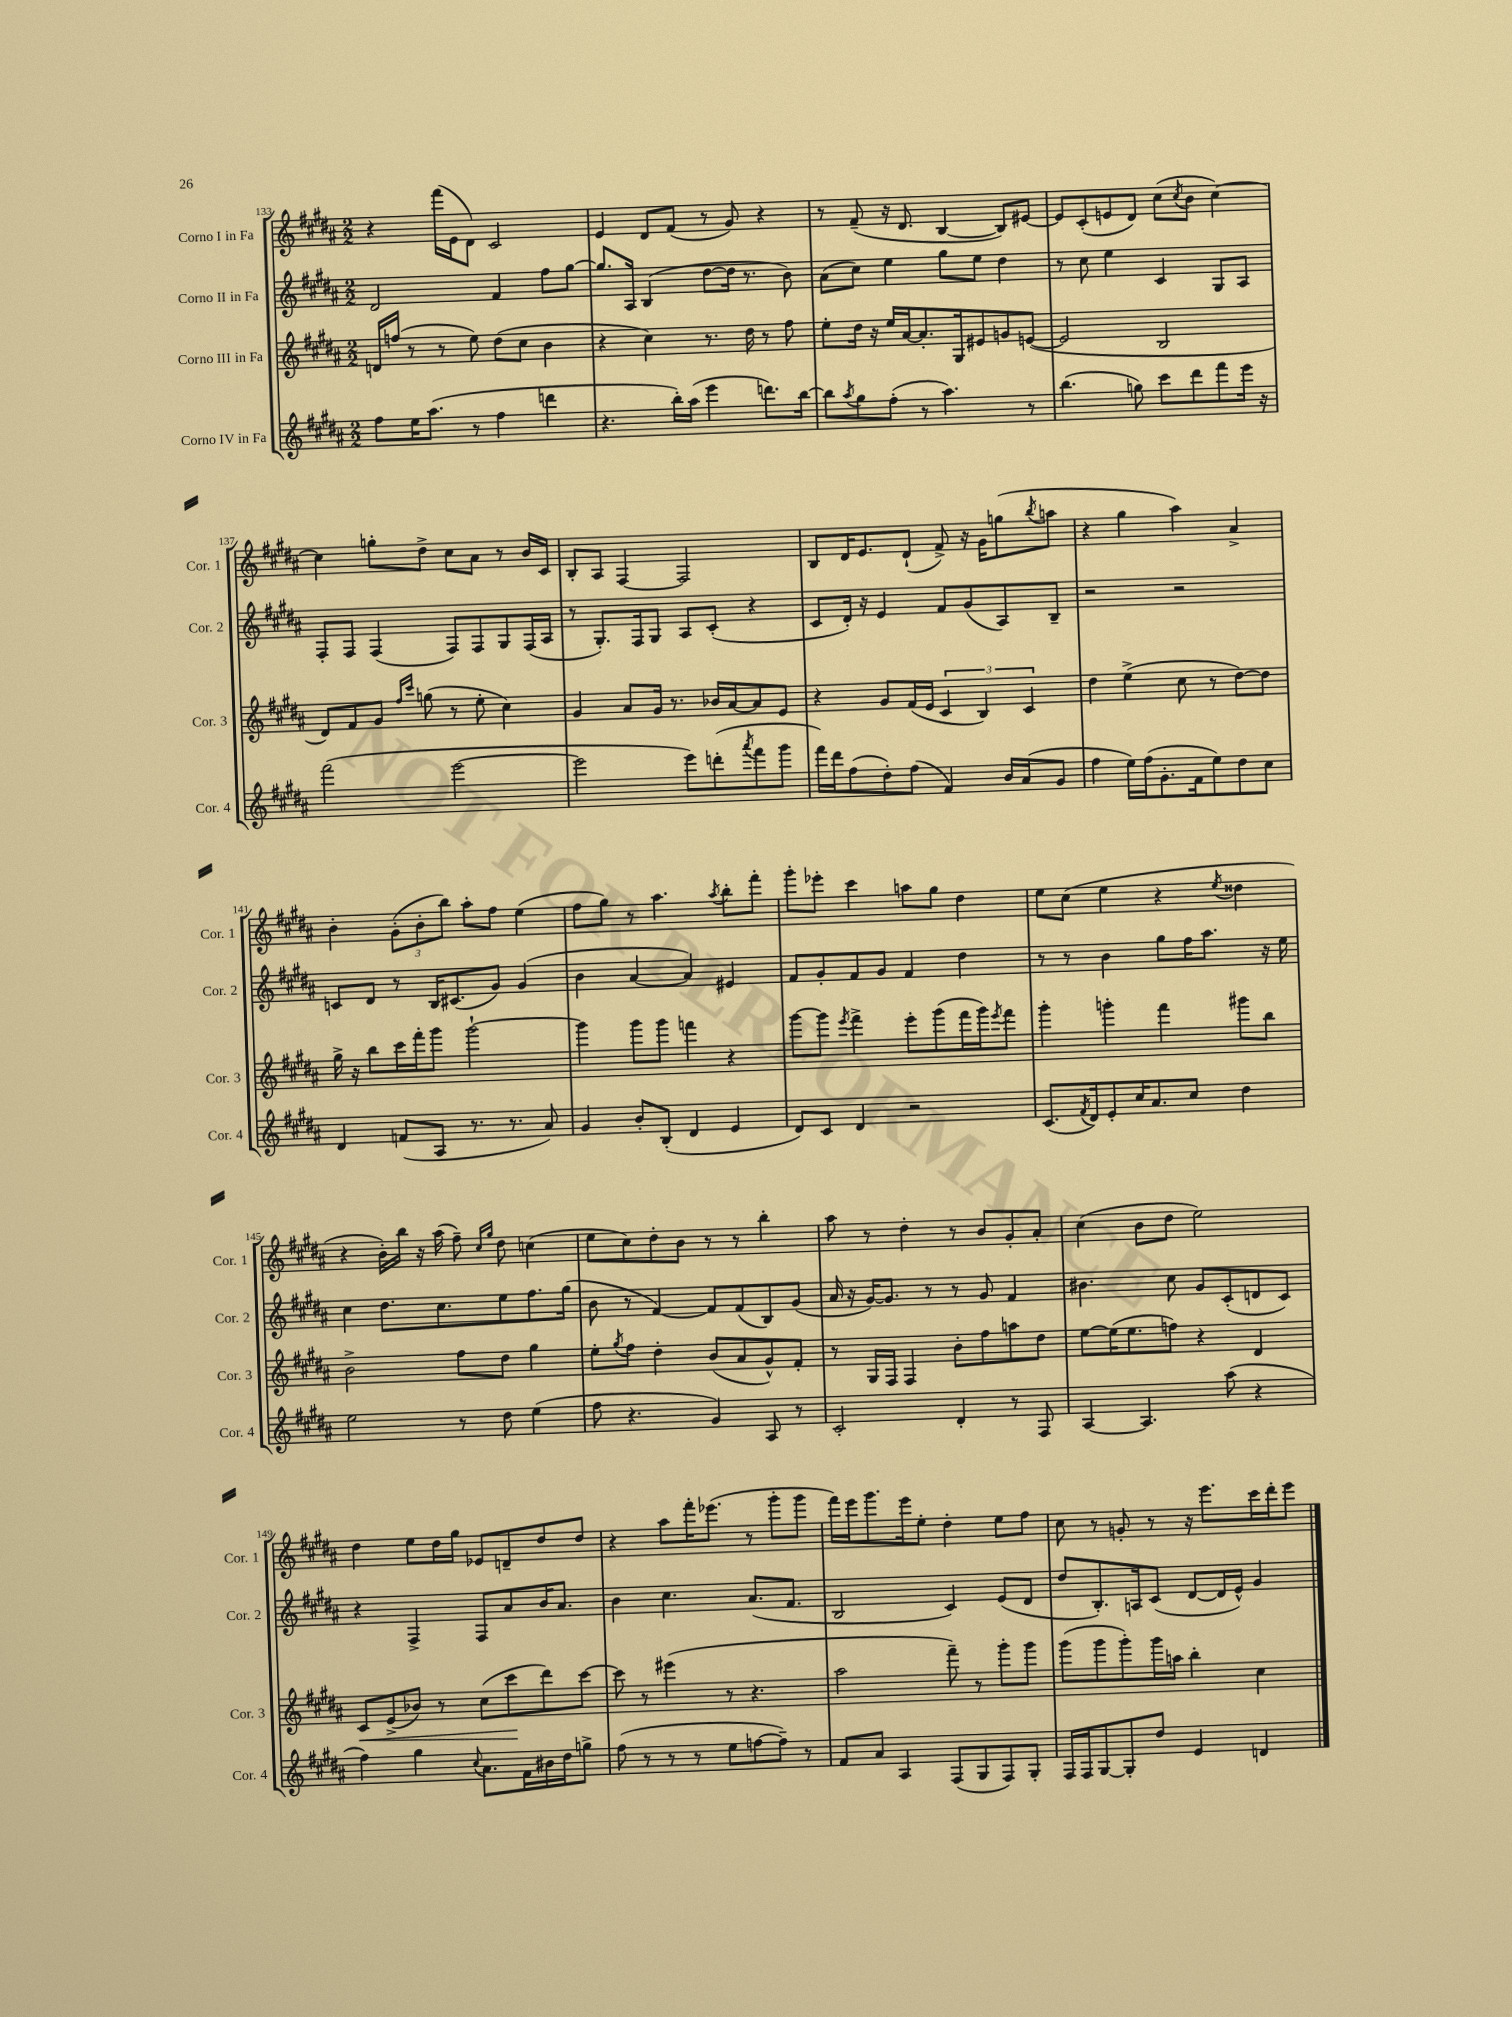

**kern	**kern	**dynam	**kern	**kern
*part4	*part3	*part3	*part2	*part1
*staff4	*staff3	*staff3	*staff2	*staff1
*I"Corno IV in Fa	*I"Corno III in Fa	*	*I"Corno II in Fa	*I"Corno I in Fa
*I'Cor. 4	*I'Cor. 3	*	*I'Cor. 2	*I'Cor. 1
*clefG2	*clefG2	*	*clefG2	*clefG2
*k[f#c#g#d#a#]	*k[f#c#g#d#a#]	*	*k[f#c#g#d#a#]	*k[f#c#g#d#a#]
*M2/2	*M2/2	*	*M2/2	*M2/2
=133	=133	=133	=133	=133
8ff#\L	16dn/LL	.	2d#/	4r
.	(16ffn/JJ	.	.	.
16ee\K	8r	.	.	.
(8.aa#\J	.	.	.	.
.	8r	.	.	(16fff#\LL
.	.	.	.	16e\J
8r	8ee\)	.	.	8d#\J)
4ff#\	(8dd#\L	.	4f#/	2c#/
.	8cc#\J	.	.	.
4dddn\	4b\	.	8ff#\L	.
.	.	.	[8gg#\J	.
=134	=134	=134	=134	=134
4.r	4r	.	8.gg#/L]	4e/
.	.	.	16A#/Jk	.
.	4cc#\)	.	(4B/	8d#/L
16bb'\LL)	.	.	.	(8f#/J
(16aa#\JJ	.	.	.	.
4eee\	8.r	.	[8dd#\L	8r
.	.	.	16dd#\Jk]	8g#/)
.	16dd#\	.	8.r	.
8.dddn\L)	8r	.	.	4r
.	8ff#\	.	8b\)	.
[16bb\Jk	.	.	.	.
=135	=135	=135	=135	=135
8bb\L]	8ee'\L	.	(8a#\L	8r
8qaa#/	.	.	.	.
8gg#\	16dd#\Jk	.	8cc#\J)	(8f#~/
.	16r	.	.	.
(8ff#'\J	16ee/LL	.	4ee\	16r
.	[16a#/J	.	.	8.d#/
8r	8.a#'/]	.	.	.
4.aa#\)	.	.	8gg#\L	[4B/
.	16G#/k	.	.	.
.	8e#X/	.	8ee\J	.
.	8gn/	.	4dd#\	8B/L])
8r	([8en/J	.	.	[8e#X/J
=136	=136	=136	=136	=136
(4.bb\	2e/]	.	8r	8e#/L]
.	.	.	8cc#\	(8c#'/
.	.	.	4ee\	8en/
8ggn\)	.	.	.	8d#/J)
8ccc#\L	2B/	.	4c#/	(8cc#\L
.	.	.	.	8qcc#/
8ddd#\	.	.	.	8b\J
8fff#\	.	.	8G#/L	[4cc#\)
16eee\Jk	.	.	8A#/J	.
16r	.	.	.	.
!!LO:LB:g=z
=137	=137	=137	=137	=137
(2fff#\	8d#/L)	.	8F#'/L	4cc#\]
.	8f#/	.	8F#/J	.
.	8g#/J	.	(4F#/	8ggn'\L
.	16qqff#/LL	.	.	.
.	16qqccc#/JJ	.	.	.
.	(8ggn\	.	.	8dd#^\J
[2eee\	8r	.	8F#/L)	8cc#\L
.	8ee'\	.	8F#/	8a#\J
.	4cc#\)	.	8G#/	8r
.	.	.	(16F#/L	16b/LL
.	.	.	16A#/JJ	16c#/JJ
=138	=138	=138	=138	=138
2eee\]	4g#/	.	8r	8B'/L
.	.	.	8.G#'/L)	8A#/J
.	8a#/L	.	.	[4F#/
.	.	.	16F#/k	.
.	16g#/Jk	.	8G#/J	.
.	8.r	.	.	.
8eee\L)	.	.	8A#/L	2F#/]
(8dddn'\	16b-X/LL	.	(8c#'/J	.
.	[16a#/J	.	.	.
8qaaa#/	.	.	.	.
8fff#\	8a#/]	.	4r	.
8ggg#\J	8e/J	.	.	.
=139	=139	=139	=139	=139
16fff#\LL)	4r	.	8c#/L	8B/L
16ddd#\J	.	.	.	.
(8ff#\	.	.	16d#'/Jk)	16d#/K
.	.	.	16r	8.e/
8dd#'\)	8g#/L	.	4e/	.
(8ff#\J	(16f#/L	.	.	(8d#`/J
.	16e/JJ	.	.	.
4f#/)	6c#/	.	8f#/L	8f#^/)
.	.	.	(8g#/	16r
.	6B/)	.	.	.
.	.	.	.	16g#\KL
16b/LL	.	.	8A#/)	(8ggn\
(16a#/J	.	.	.	.
.	6c#/	.	.	.
.	.	.	.	8qbb/
8g#/J	.	.	8B~/J	8aan\J
=140	=140	=140	=140	=140
4ff#\	4dd#\	.	2r	4r
16ee\LL)	(4ee^\	.	.	4gg#\
(16ff#\J	.	.	.	.
8.g#'\	.	.	.	.
.	8cc#\	.	2r	4aa#\)
16f#\k	.	.	.	.
8ee\)	8r	.	.	.
8dd#\	[8dd#\L)	.	.	4a#^/
8cc#\J	8dd#\J]	.	.	.
!!LO:LB:g=z
=141	=141	=141	=141	=141
4d#/	16gg#^\	.	8cn/L	4b'\
.	16r	.	.	.
.	8bb\L	.	8d#/J	.
(8fn/L	16ccc#\L	.	8r	(12g#'\L
.	16fff#'\J	.	.	.
.	.	.	.	12b'\
8A#/J	8ggg#\J	.	16B/KL	.
.	.	.	.	12bb\J)
.	.	.	(8.c#X/	.
8.r	[2ggg#`\	.	.	8aa#'\L
.	.	.	8g#/J)	8ff#\J
8.r	.	.	.	.
.	.	.	(4g#/	(4ee\
8a#/)	.	.	.	.
=142	=142	=142	=142	=142
4g#/	4ggg#\]	.	4b\	8ff#\L
.	.	.	.	8gg#\J)
8b'/L	8ggg#\L	.	[4a#/	8r
(8B'/J	8ggg#\J	.	.	4.aa#\
4d#/	4fffn\	.	4a#/])	.
.	.	.	.	8qaa#/
4e/	4r	.	4e#X/	8bb'\L
.	.	.	.	8fff#'\J
=143	=143	=143	=143	=143
8d#/L)	[8ggg#\L	.	8f#/L	8ggg#'\L
8c#/J	8ggg#\J]	.	8g#'/	8eee-X'\J
.	8qeee/	.	.	.
4d#/	4fff#^\	.	8f#/	4ccc#\
.	.	.	8g#/J	.
2r	8eee'\L	.	4f#/	8aan\L
.	(8ggg#\	.	.	8gg#\J
.	16fff#\L	.	4dd#\	4dd#\
.	16ggg#\J)	.	.	.
.	8qeee/	.	.	.
.	8fff#\J	.	.	.
=144	=144	=144	=144	=144
(8.c#/L	4ggg#'\	.	8r	8ee\L
.	.	.	8r	(8cc#\J
8qf#/	.	.	.	.
16d#/k)	.	.	.	.
8e'/	4gggn'\	.	4b\	4ee\
16cc#/K	.	.	.	.
8.a#/	.	.	.	.
.	4fff#\	.	8gg#\L	4r
8cc#/J	.	.	16ff#\K	.
.	.	.	8.aa#\J	.
.	.	.	.	8qee/
4dd#\	8ggg#X\L	.	.	4dd##X\
.	8bb\J	.	16r	.
.	.	.	16ee\	.
!!LO:LB:g=z
=145	=145	=145	=145	=145
2ee\	2b^\	.	4cc#\	4r
.	.	.	8.dd#\L	16b'\LL)
.	.	.	.	16bb\JJ
.	.	.	.	16r
.	.	.	8.cc#\	(16aa#\
8r	8ff#\L	.	.	8ff#~\)
.	.	.	.	16qqcc#/LL
.	.	.	.	16qqgg#/JJ
8dd#\	8dd#\J	.	8ee\	8dd#\
(4ee\	4gg#\	.	8.ff#\	(4ccn\
.	.	.	(16gg#\Jk	.
=146	=146	=146	=146	=146
8ff#\	8ee'\L	.	8b\	8ee\L
.	8qgg#/	.	.	.
4.r	8ff#\J	.	8r	8cc#\)
.	4dd#'\	.	[4f#/)	8dd#'\
.	.	.	.	8b\J
4g#/)	(8b/L	.	8f#/L]	8r
.	8a#/	.	(8f#/	8r
8A#/	8g#^^/)	.	8B/)	4bb'\
8r	8f#'/J	.	(8g#/J	.
=147	=147	=147	=147	=147
2c#'/	8r	.	16a#/	8aa#\
.	.	.	16r	.
.	16G#/LL	.	[16g#/KL)	8r
.	16F#/JJ	.	8.g#/J]	.
.	4F#/	.	.	4dd#'\
.	.	.	8r	.
4d#'/	8b'\L	.	8r	8r
.	8ff#\	.	8g#/	8b/L
8r	8aan\	.	4f#/	8g#'/
8F#/	8dd#\J	.	.	8a#'/J
=148	=148	=148	=148	=148
[4A#/	[8ee\L	.	4.b#X\	(4cc#\
.	(16ee\K]	.	.	.
.	8.ee\	.	.	.
4.A#/]	.	.	.	8b\L
.	8ffn\J)	.	8cc#\	8dd#\J
.	4r	.	8g#/L	2ee\)
(8aa#\	.	.	(8c#'/	.
4r	4d#/	.	8dn/	.
.	.	.	8c#/J)	.
!!LO:LB:g=z
=149	=149	=149	=149	=149
!	!	!LO:HP:b	!	!
4ff#\)	8c#/L	<	4r	4dd#\
.	(8e^/	.	.	.
4gg#\	8b-X/J)	.	4F#^/	8ee\L
.	8r	.	.	16dd#\L
.	.	.	.	16gg#\JJ
8qqcc#/	.	.	.	.
8.a#\L	(8cc#\L	.	8F#/L	8e-X/L
.	8ccc#\	.	8a#/	8dn~/
16f#\L	.	.	.	.
16b#X\	8ddd#\)	[	16b/K	8dd#/
16dd#\J	.	.	8.a#/J	.
8ggn^\J	[8ccc#\J	.	.	8dd#/J
=150	=150	=150	=150	=150
(8ff#\	8ccc#\]	.	4b\	4r
8r	8r	.	.	.
8r	(4eee#X\	.	4.cc#\	8aa#\L
8r	.	.	.	16fff#'\K
.	.	.	.	(8.eee-X\J
8ee\L	8r	.	.	.
[8ffn\	4.r	.	(8.a#/L	8r
8ff~\J])	.	.	.	8ggg#'\L
.	.	.	8.f#/J	.
8r	.	.	.	8ggg#\J
=151	=151	=151	=151	=151
8f#/L	2aa#\	.	2B/	16fff#\LL)
.	.	.	.	16eee\J
8a#/J	.	.	.	8.ggg#\
4A#/	.	.	.	.
.	.	.	.	16eee\k
.	.	.	.	8ee'\J
(8F#/L	8fff#~\)	.	4c#/)	4dd#'\
8G#/	8r	.	.	.
8F#/)	8ggg#'\L	.	(8e/L	8ee\L
8G#'/J	8ggg#\J	.	8d#/J	8ff#\J
=152	=152	=152	=152	=152
16F#/LL	(8ggg#\L	.	8dd#/L	8cc#\
16F#/J	.	.	.	.
[8G#/	8ggg#\	.	8.B'/)	8r
8G#'/]	8ggg#'\)	.	.	8gn'/
.	.	.	16An/k	.
8dd#/J	16ggg#\L	.	(8c#/J	8r
.	16aan\JJ	.	.	.
4e/	4bb'\	.	[8d#/L	16r
.	.	.	.	8.eee\L
.	.	.	16d#/L]	.
.	.	.	16e^^/JJ)	.
4dn/	4cc#\	.	4g#/	16ccc#\L
.	.	.	.	16ddd#'\J
.	.	.	.	8eee\J
==	==	==	==	==
*-	*-	*-	*-	*-
